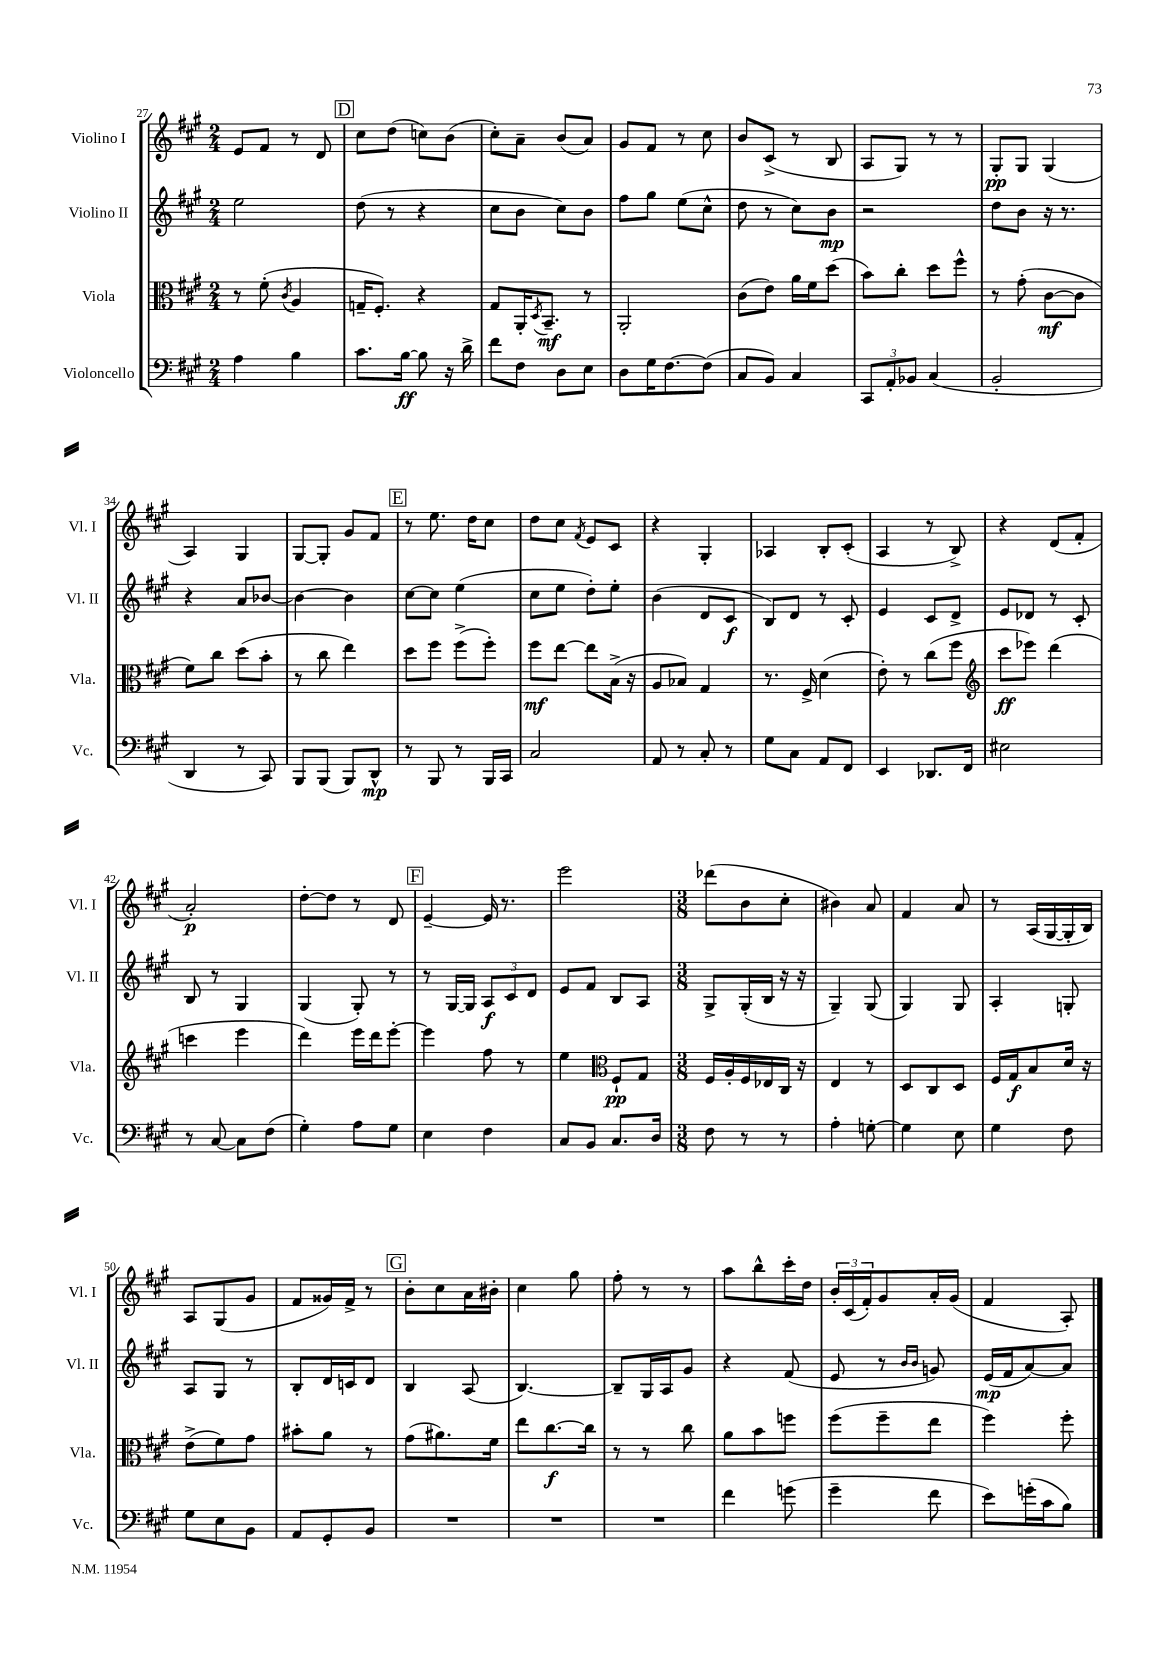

**kern	**kern	**kern	**kern
*staff4	*staff3	*staff2	*staff1
*clefF4	*clefC3	*clefG2	*clefG2
*k[f#c#g#]	*k[f#c#g#]	*k[f#c#g#]	*k[f#c#g#]
*M2/4	*M2/4	*M2/4	*M2/4
4A	8r	2ee	8e
.	(8f#'	.	8f#
.	8qc#	.	.
4B	4A	.	8r
.	.	.	8d
=	=	=	=
8.c#	16G~	(8dd	8cc#
.	8.F#')	.	.
.	.	8r	(8dd
[16B	.	.	.
8B]	4r	4r	8cc)
16r	.	.	(8b
16d^	.	.	.
=	=	=	=
8f#	8G#	8cc#	8cc#')
8F#	16AA'	8b	8a~
.	8qD	.	.
.	8.BB~	.	.
8D	.	8cc#)	(8b
8E	8r	8b	8a)
=	=	=	=
8D	2AA'	8ff#	8g#
16G#	.	8gg#	8f#
[8.F#	.	.	.
.	.	(8ee	8r
(8F#]	.	8cc#^^	8cc#
=	=	=	=
8C#	(8c#	8dd	8b
8BB)	8e)	8r	(8c#^
4C#	16a	8cc#)	8r
.	16f#	.	.
.	(8dd	8b	8B
=	=	=	=
12CC#	8b)	2r	8A
12AA'	.	.	.
.	8cc#'	.	8G#)
12BB-	.	.	.
(4C#	8dd	.	8r
.	8ff#^^	.	8r
=	=	=	=
2BB'	8r	8dd	8G#'
.	(8g#'	8b	8G#
.	[8c#	16r	(4G#
.	.	8.r	.
.	8c#]	.	.
=	=	=	=
4DD	8f#)	4r	4A)
.	8cc#	.	.
8r	(8dd	8a	4G#
8CC#)	8b'	[8b-	.
=	=	=	=
8BBB	8r	4b-_	[8G#
(8BBB	8cc#	.	8G#']
8BBB)	4ee)	4b-]	8g#
8DD^^	.	.	8f#
=	=	=	=
8r	8dd	[8cc#	8r
8BBB	8ff#	8cc#]	8.ee
8r	(8ff#^	(4ee	.
.	.	.	16dd
16BBB	8ff#')	.	8cc#
16CC#	.	.	.
=	=	=	=
2C#	8ff#	8cc#	8dd
.	[8ee	8ee	8cc#
.	.	.	8qf#
.	8ee]	8dd')	8e
.	(16B^	8ee'	8c#
.	16r	.	.
=	=	=	=
8AA	8A	(4b	4r
8r	8B-)	.	.
8C#'	4G#	8d	4G#'
8r	.	8c#	.
=	=	=	=
8G#	8.r	8B)	4A-
8C#	.	8d	.
.	16F#^	.	.
8AA	(4d	8r	8B'
8FF#	.	8c#'	(8c#'
=	=	=	=
4EE	8e')	4e	4A
.	8r	.	.
8.DD-	(8cc#	8c#	8r
.	8ff#	8d^	8B^)
16FF#	.	.	.
=	=	=	=
*	*clefG2	*	*
2E#	8ccc#	8e	4r
.	8eee-)	8d-	.
.	(4ddd	8r	(8d
.	.	8c#'	8f#'
=	=	=	=
8r	4ccc	8B	2a')
[8C#	.	8r	.
8C#]	4eee	4G#	.
(8F#	.	.	.
=	=	=	=
4G#')	4ddd)	(4G#	[8dd'
.	.	.	8dd]
8A	16eee	8G#')	8r
.	16ddd	.	.
8G#	[8eee'	8r	8d
=	=	=	=
4E	4eee]	8r	[4e~
.	.	[16G#	.
.	.	16G#]	.
4F#	8ff#	12A	16e]
.	.	.	8.r
.	.	12c#	.
.	8r	.	.
.	.	12d	.
=	=	=	=
8C#	4ee	8e	2eee
8BB	.	8f#	.
*	*clefC3	*	*
8.C#	8F#`	8B	.
.	8G#	8A	.
16D	.	.	.
=	=	=	=
*M3/8	*M3/8	*M3/8	*M3/8
8F#	16F#	8G#^	(8ddd-
.	16A'	.	.
8r	16F#	(16G#'	8b
.	16E-	16B	.
8r	16C#	16r	8cc#'
.	16r	16r	.
=	=	=	=
4A'	4E	4G#~)	4b#)
[8G'	8r	(8G#	8a
=	=	=	=
4G]	8D	4G#)	4f#
.	8C#	.	.
8E	8D	8G#	8a
=	=	=	=
4G#	16F#	4A'	8r
.	16G#	.	.
.	8B	.	(16A
.	.	.	[16G#
8F#	16d	8G'	16G#']
.	16r	.	16B)
=	=	=	=
8G#	(8e^	8A	8A
8E	8f#)	8G#	(8G#
8BB	8g#	8r	8g#
=	=	=	=
8AA	8b#'	8B'	8f#
8GG#'	8a	16d	16g##)
.	.	16c	16f#^
8BB	8r	8d	8r
=	=	=	=
4.r	(8g#	4B	8b'
.	8.a#)	.	8cc#
.	.	(8A	16a
.	16f#	.	16b#'
=	=	=	=
4.r	8ee	[4.B)	4cc#
.	[8.cc#	.	.
.	.	.	8gg#
.	16cc#]	.	.
=	=	=	=
4.r	8r	8B~]	8ff#'
.	8r	16G#	8r
.	.	16A	.
.	8cc#	8g#	8r
=	=	=	=
4f#	8a	4r	8aa
.	8b	.	8bb^^
(8g	8ff	(8f#	16ccc#'
.	.	.	16dd
=	=	=	=
4g#~	(8ff#	8e	24b'
.	.	.	(24c#
.	.	.	24f#')
.	8ff#~	8r	8g#
.	.	16qqb	.
.	.	16qqb	.
8f#	8ee	8g)	16a'
.	.	.	(16g#
=	=	=	=
8e)	4ff#)	(16e	4f#
.	.	16f#	.
(16g'	.	[8a)	.
16c#	.	.	.
8B)	8ff#'	8a]	8A')
==	==	==	==
*-	*-	*-	*-
